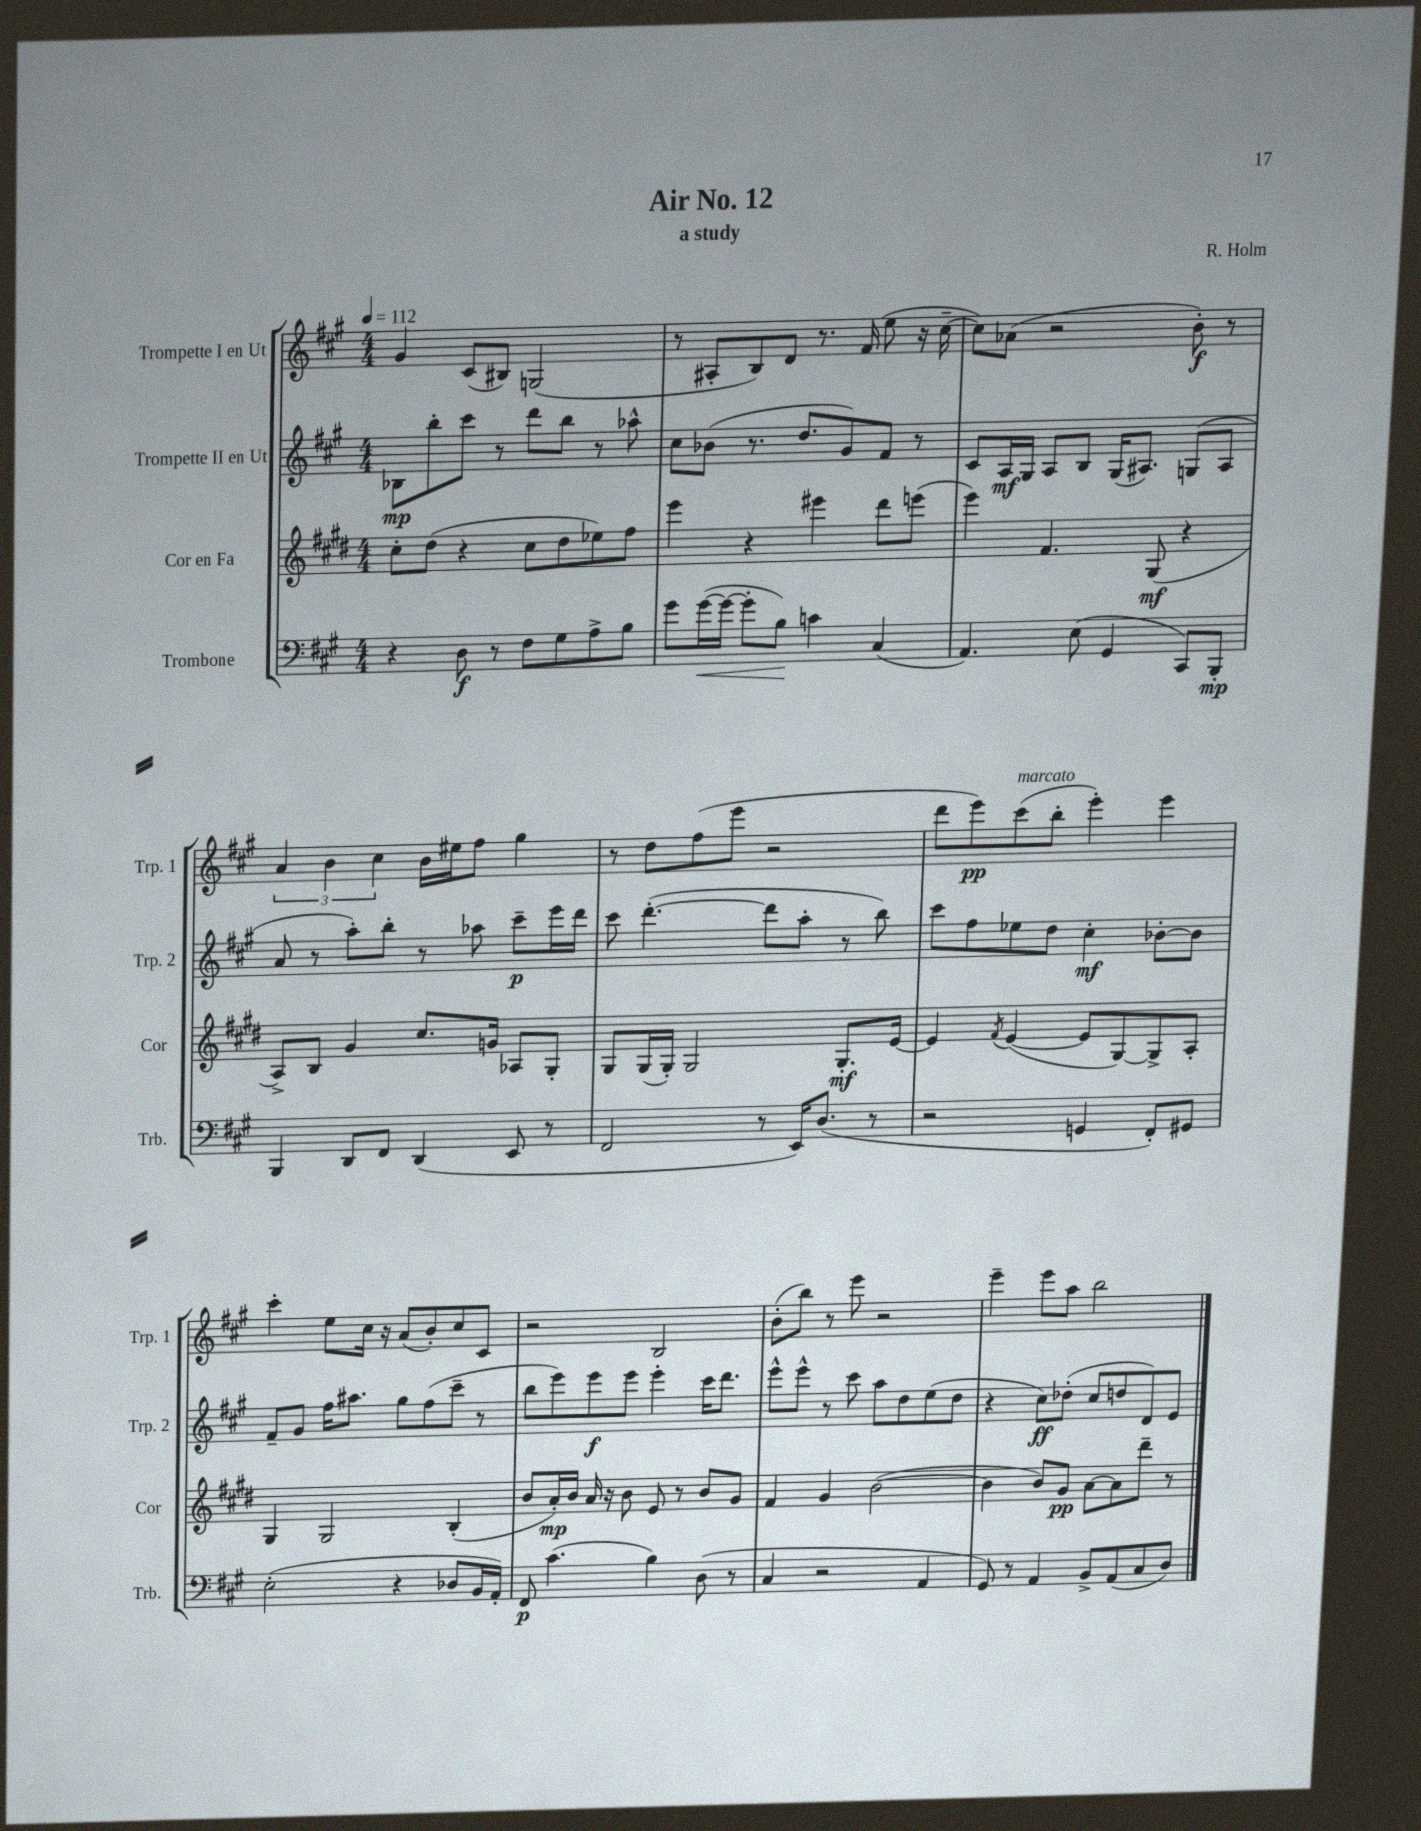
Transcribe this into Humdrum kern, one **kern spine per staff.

**kern	**kern	**kern	**kern
*staff4	*staff3	*staff2	*staff1
*clefF4	*clefG2	*clefG2	*clefG2
*k[f#c#g#]	*k[f#c#g#d#]	*k[f#c#g#]	*k[f#c#g#]
*M4/4	*M4/4	*M4/4	*M4/4
*MM112	*MM112	*MM112	*MM112
4r	8cc#'\L	8B-\L	4g#/
.	(8dd#\J	8bb'\	.
8D\	4r	8ccc#\J	(8c#/L
8r	.	8r	8B#/J)
8F#\L	8cc#\L	8ddd\L	(2G/
8G#\	8dd#\	8bb\J	.
8A^\	8ee-\)	8r	.
8B\J	8ff#\J	8aa-^^\	.
=	=	=	=
8g#\L	4eee\	8cc#\L	8r
([16g#\L	.	(8b-\J	8A#'/L
16g#\_JJ	.	.	.
8g#'\]L	4r	8.r	8B/)
8B\J)	.	.	8d/J
.	.	8.dd/L	.
4c\	4eee#\	.	8.r
.	.	8g#/)	.
.	.	.	(16f#/
(4C#/	8ddd#\L	8f#/J	8ee\
.	(8eee\J	8r	16r
.	.	.	[16cc#~\
=	=	=	=
4.AA/)	4eee\)	8c#/L	8cc#\]L)
.	.	16A/L	(8a-\J
.	.	16G#/JJ	.
.	4.f#/	8A/L	2r
(8E\	.	8B/J	.
4GG#/	.	(16G#/LK	.
.	.	8.A#/J)	.
.	(8G#/	.	.
8CC#/L)	4r	(8G/L	8b'\)
8BBB'/J	.	8A#/J	8r
=	=	=	=
4BBB/	8A^/L)	8a/	6a/
.	8B/J	8r	.
.	.	.	6b\
8DD/L	4g#/	8aa'\L)	.
.	.	.	6cc#\
8FF#/J	.	8bb'\J	.
(4DD/	8.cc#/L	8r	16b\LL
.	.	.	16ee#\J
.	.	8aa-\	8ff#\J
.	16g/Jk	.	.
8EE/	8A-/L	8ccc#~\L	4gg#\
8r	8G#'/J	16eee\L	.
.	.	16ddd\JJ	.
=	=	=	=
2FF#/	8G#/L	8ccc#\	8r
.	(16G#/L	([4.ddd'\	8dd\L
.	16G#'/JJ)	.	.
.	2G#/	.	(8ff#\
.	.	.	8eee\J
8r	.	8ddd\]L	2r
16EE/LK)	.	8aa'\J	.
(8.D/J	.	.	.
.	8.G#'/L	8r	.
8r	.	8bb\)	.
.	[16e/Jk	.	.
=	=	=	=
2r	4e/]	8ccc#\L	8ddd\L
.	.	8ff#\	8eee\)
.	8qf#/	.	.
.	([4e/	8ee-\	(8ccc#\
.	.	8dd\J	8bb'\J
4GG/	8e/]L	4cc#'\	4eee'\)
.	[8G#/)	.	.
8FF#'/L)	8G#^/]	[8b-'\L	4eee\
8GG#/J	8A'/J	8b-\]J	.
=	=	=	=
(2E'\	4G#/	8f#~/L	4ccc#'\
.	.	8g#/J	.
.	2G#/	16ff#\LK	8ee\L
.	.	8.aa#\J	.
.	.	.	16cc#\Jk
.	.	.	16r
4r	.	8gg#\L	(8a/L
.	.	(8ff#\	8b'/)
8D-/L	(4B'/	8ccc#~\J	8cc#/
16BB/L	.	8r	8c#/J
16AA'/JJ)	.	.	.
=	=	=	=
8FF#/	8b/L	8bb\L	2r
(4.c#\	16a'/L)	8eee\)	.
.	16b/JJ	.	.
.	16a/	8eee\	.
.	16r	.	.
.	8b\	8eee\J	.
4B\)	8e/	4eee'\	2B/
.	8r	.	.
(8D\	8b/L	16ccc#\LK	.
.	.	8.ddd\J	.
8r	8g#/J	.	.
=	=	=	=
4C#/	4f#/	8eee^^\L	(8b'\L
.	.	8eee^^\J	8bb\J)
2r	4g#/	8r	8r
.	.	8ccc#\	8eee\
.	([2b\	8aa\L	2r
.	.	8dd\	.
4AA/	.	(8ee\	.
.	.	8dd\J	.
=	=	=	=
8GG#/)	4b\]	4r	4eee~\
8r	.	.	.
4AA/	8b/L)	8cc#\L)	8eee\L
.	8g#/J	(8dd-'\J	8aa\J
8BB^/L	[8a\L	8cc#/L	2bb\
(8AA/	8a\]	8dd/	.
8C#/	8ddd#~\J	8d/)	.
8D/J)	8r	8e/J	.
==	==	==	==
*-	*-	*-	*-
